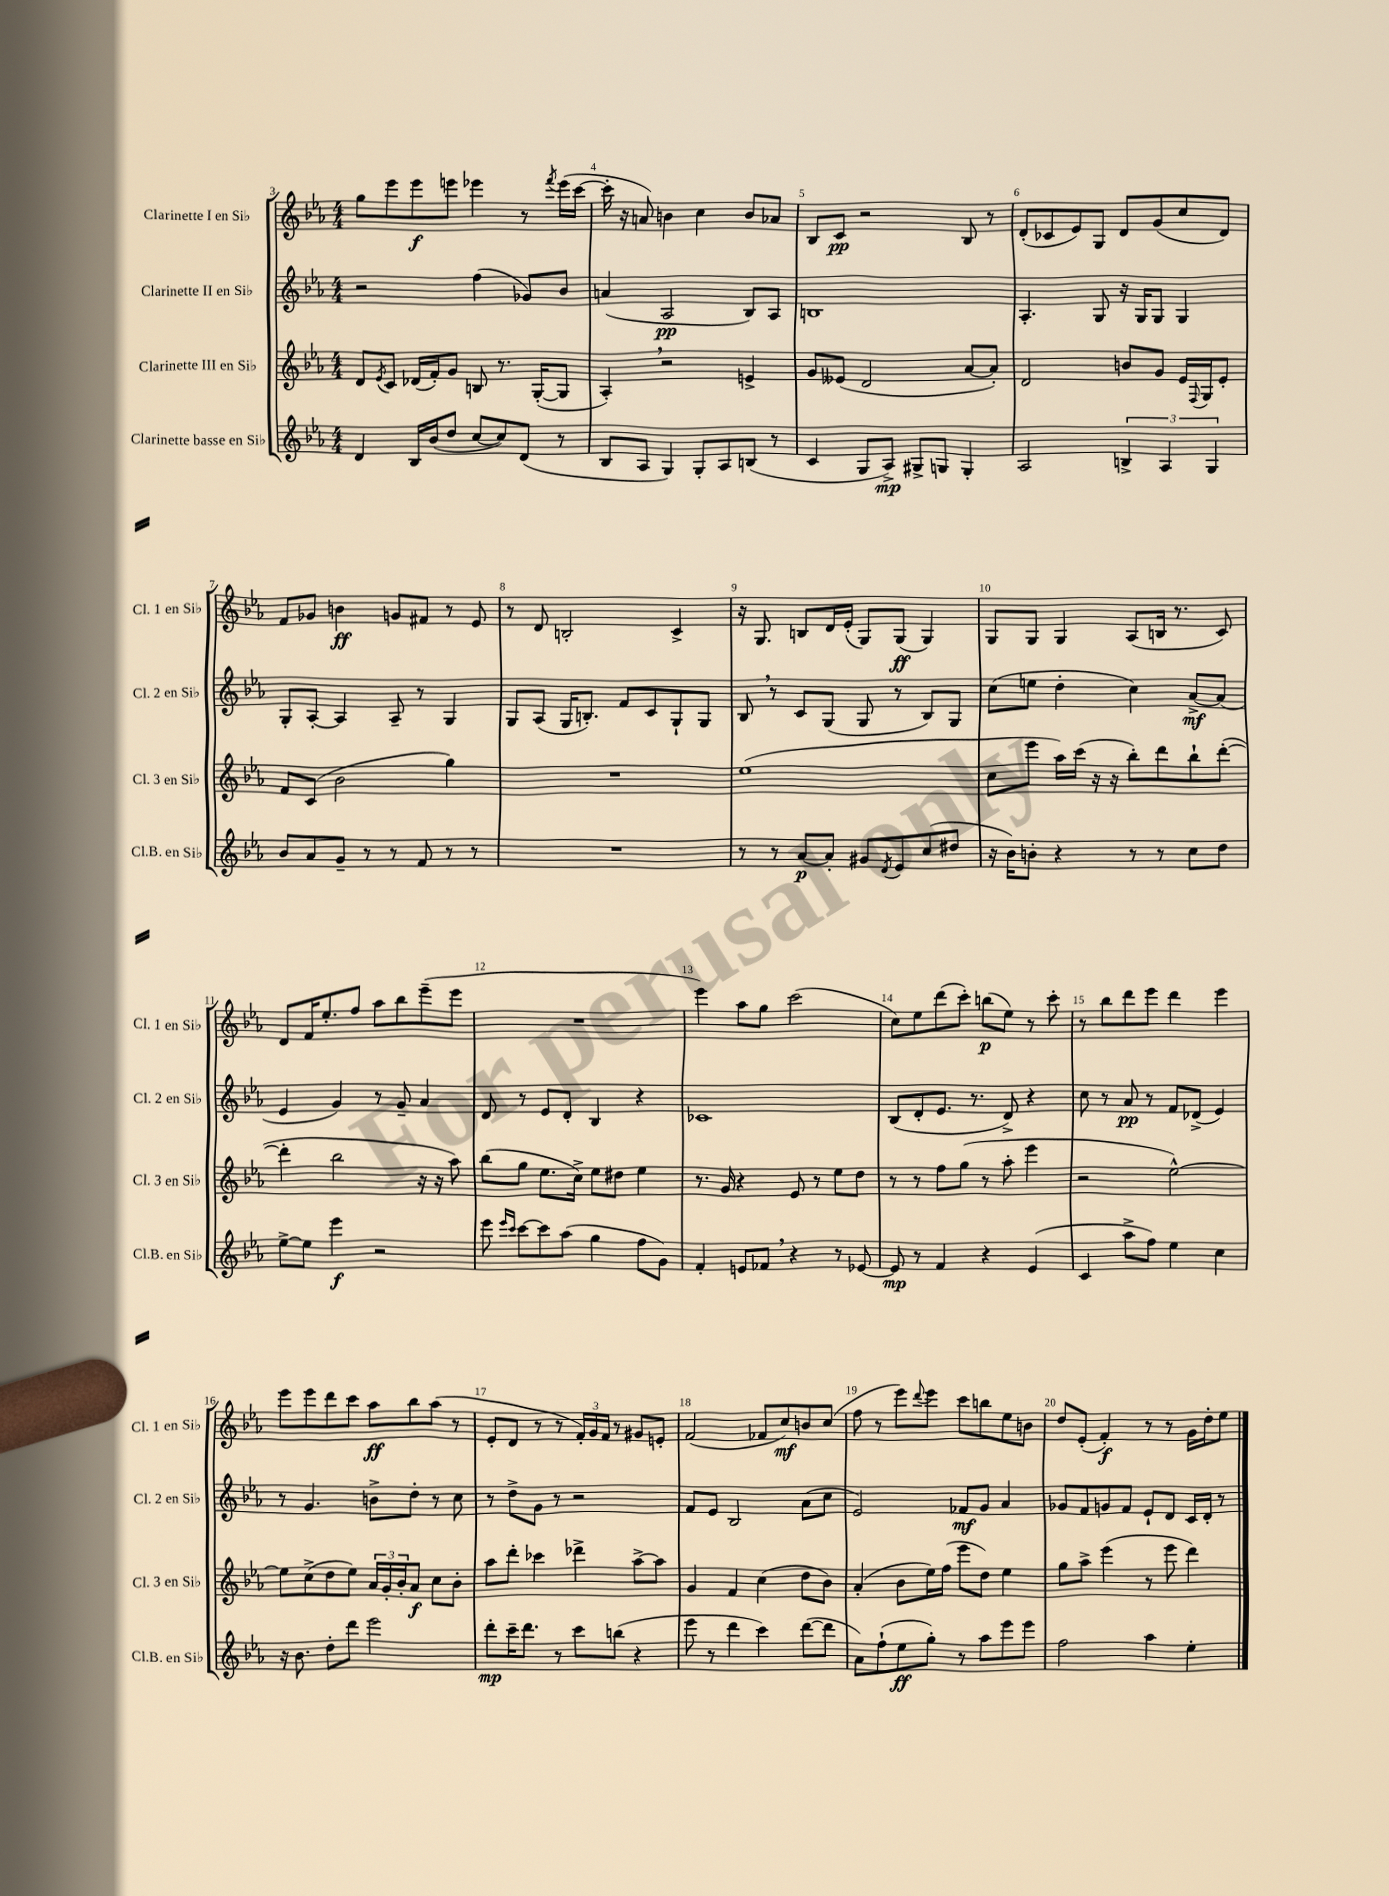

**kern	**dynam	**kern	**dynam	**kern	**dynam	**kern	**dynam
*part4	*part4	*part3	*part3	*part2	*part2	*part1	*part1
*staff4	*staff4	*staff3	*staff3	*staff2	*staff2	*staff1	*staff1
*I"Clarinette basse en Si♭	*	*I"Clarinette III en Si♭	*	*I"Clarinette II en Si♭	*	*I"Clarinette I en Si♭	*
*I'Cl.B. en Si♭	*	*I'Cl. 3 en Si♭	*	*I'Cl. 2 en Si♭	*	*I'Cl. 1 en Si♭	*
*clefG2	*	*clefG2	*	*clefG2	*	*clefG2	*
*k[b-e-a-]	*	*k[b-e-a-]	*	*k[b-e-a-]	*	*k[b-e-a-]	*
*M4/4	*	*M4/4	*	*M4/4	*	*M4/4	*
=3	=3	=3	=3	=3	=3	=3	=3
4d/	.	8d/L	.	2r	.	8gg\L	.
.	.	8qe-/	.	.	.	.	.
.	.	8c/J	.	.	.	8eee-\	.
16B-/LL	.	(16d-X/LL	.	.	.	8eee-\	f
(16b-/J	.	16f'/J)	.	.	.	.	.
8dd/J	.	8g/J	.	.	.	8eeen\J	.
[8cc/L	.	8Bn/	.	(4ff\	.	4eee-X\	.
8cc/])	.	8.r	.	.	.	.	.
(8d/J	.	.	.	8g-X/L)	.	8r	.
.	.	([16G'/KL	.	.	.	.	.
.	.	.	.	.	.	8qfff/	.
8r	.	8G/J]	.	8b-/J	.	(16eee-\LL	.
.	.	.	.	.	.	[16ccc\JJ	.
=4	=4	=4	=4	=4	=4	=4	=4
8B-/L	.	4A-',/)	.	(4an/	.	16ccc'\]	.
.	.	.	.	.	.	16r	.
8A-/J	.	.	.	.	.	8an/)	.
4G/)	.	2r	.	2A-/	pp	4bn\	.
8G'/L	.	.	.	.	.	4cc\	.
8A-/	.	.	.	.	.	.	.
(8Bn/J	.	4en^/	.	8B-/L)	.	8b/L	.
8r	.	.	.	8A-/J	.	8a-X/J	.
=5	=5	=5	=5	=5	=5	=5	=5
4c/	.	8g/L	.	1Bn	.	8B-/L	.
.	.	(8e--X/J	.	.	.	8c/J	pp
8G/L	.	2d/	.	.	.	2r	.
8A-^/J)	mp	.	.	.	.	.	.
8G#X^/L	.	.	.	.	.	.	.
8Gn/J	.	.	.	.	.	.	.
4G'/	.	[8a-/L	.	.	.	8B-/	.
.	.	8a-'/J])	.	.	.	8r	.
=6	=6	=6	=6	=6	=6	=6	=6
2A-/	.	2d/	.	4.A-'/	.	(8d'/L	.
.	.	.	.	.	.	8c-X/	.
.	.	.	.	.	.	8e-/)	.
.	.	.	.	8G/	.	8G/J	.
6Bn^/	.	8bn/L	.	16r	.	8d/L	.
.	.	.	.	16G/KL	.	.	.
.	.	8g/J	.	8G/J	.	(8g/	.
6A-/	.	.	.	.	.	.	.
.	.	16e-/LL	.	4G/	.	8cc/	.
.	.	8qqF/	.	.	.	.	.
.	.	16G/J	.	.	.	.	.
6G/	.	.	.	.	.	.	.
.	.	8e-'/J	.	.	.	8d/J)	.
!!LO:LB:g=z
=7	=7	=7	=7	=7	=7	=7	=7
8b-/L	.	8f/L	.	8G'/L	.	8f/L	.
8a-/	.	(8c/J	.	[8A-'/J	.	8g-X/J	.
8g~/J	.	2b-\	.	4A-/]	.	4bn\	ff
8r	.	.	.	.	.	.	.
8r	.	.	.	8A-~/	.	8gn/L	.
8f/	.	.	.	8r	.	8f#X/J	.
8r	.	4gg\)	.	4G/	.	8r	.
8r	.	.	.	.	.	8e-/	.
=8	=8	=8	=8	=8	=8	=8	=8
1r	.	1r	.	8G/L	.	8r	.
.	.	.	.	(8A-/J	.	8d/	.
.	.	.	.	16G/KL	.	2Bn'/	.
.	.	.	.	8.Bn'/J)	.	.	.
.	.	.	.	8f/L	.	.	.
.	.	.	.	8c/	.	.	.
.	.	.	.	8G`/	.	4c^/	.
.	.	.	.	8G/J	.	.	.
=9	=9	=9	=9	=9	=9	=9	=9
8r	.	(1ee-	.	8B-,/	.	16r	.
.	.	.	.	.	.	8.G/	.
8r	.	.	.	8r	.	.	.
[8a-/L	p	.	.	8c/L	.	8Bn/L	.
8a-'/J]	.	.	.	(8G/J	.	16d/L	.
.	.	.	.	.	.	(16e-'/JJ	.
8g#X/L	.	.	.	8G/	.	8G/L)	.
8qd/	.	.	.	.	.	.	.
8e-/	.	.	.	8r	.	(8G/J	ff
(8cc/	.	.	.	8B-/L)	.	4G/)	.
8dd#X/J	.	.	.	8G/J	.	.	.
=10	=10	=10	=10	=10	=10	=10	=10
16r	.	8cc\L	.	(8cc\L	.	8G/L	.
16b-\KL)	.	.	.	.	.	.	.
8bn'\J	.	8eee-\J	.	8een\J	.	8G/J	.
4r	.	16aa-\LL)	.	4dd'\	.	4G/	.
.	.	(16ccc\JJ	.	.	.	.	.
.	.	16r	.	.	.	.	.
.	.	16r	.	.	.	.	.
8r	.	8bb-'\L)	.	4cc\)	.	(8A-/L	.
8r	.	8ddd\	.	.	.	16Bn/Jk	.
.	.	.	.	.	.	8.r	.
8cc\L	.	8bb-`\	.	[8a-^/L	mf	.	.
8dd\J	.	([8ddd'\J	.	(8a-/J]	.	8c/)	.
!!LO:LB:g=z
=11	=11	=11	=11	=11	=11	=11	=11
[8ee-^\L	.	4ddd'\]	.	4e-/	.	8d/L	.
8ee-\J]	.	.	.	.	.	16f/K	.
.	.	.	.	.	.	8.ee-'/	.
4eee-\	f	2bb-\	.	4g/)	.	.	.
.	.	.	.	.	.	8ff/J	.
2r	.	.	.	8r	.	8aa-\L	.
.	.	.	.	8g~/	.	8bb-\	.
.	.	16r	.	4a-/	.	(8eee-~\	.
.	.	16r	.	.	.	.	.
.	.	8aa-\)	.	.	.	8eee-\J	.
=12	=12	=12	=12	=12	=12	=12	=12
8eee-\	.	(8bb-\L	.	8d/	.	1r	.
16qqeee-/LL	.	.	.	.	.	.	.
16qqccc/JJ	.	.	.	.	.	.	.
[8ccc\L	.	8gg\J	.	8r	.	.	.
8ccc\]	.	8.ee-\L	.	8e-/L	.	.	.
(8aa-\J	.	.	.	8d'/J	.	.	.
.	.	16cc^\Jk)	.	.	.	.	.
4gg\	.	8ee-\L	.	4B-/	.	.	.
.	.	8dd#X\J	.	.	.	.	.
8ff\L	.	4ee-\	.	4r	.	.	.
8g\J)	.	.	.	.	.	.	.
=13	=13	=13	=13	=13	=13	=13	=13
4f'/	.	8.r	.	1c-X	.	4eee-\)	.
.	.	16g/	.	.	.	.	.
8en/L	.	4r	.	.	.	8aa-\L	.
8f-X,/J	.	.	.	.	.	8gg\J	.
4r	.	8e-/	.	.	.	(2ccc\	.
.	.	8r	.	.	.	.	.
8r	.	8ee-\L	.	.	.	.	.
[8e-X/	.	8dd\J	.	.	.	.	.
=14	=14	=14	=14	=14	=14	=14	=14
8e-/]	mp	8r	.	(8B-/L	.	8cc\L)	.
8r	.	8r	.	8d'/	.	8ee-\	.
4f/	.	8ff\L	.	8.e-/J	.	(8ddd\	.
.	.	(8gg\J	.	.	.	8ccc'\J)	.
.	.	.	.	8.r	.	.	.
4r	.	8r	.	.	.	(8bbn\L	p
.	.	8aa-'\	.	8d^/)	.	8ee-\J)	.
(4e-/	.	4eee-\	.	4r	.	8r	.
.	.	.	.	.	.	8ccc'\	.
=15	=15	=15	=15	=15	=15	=15	=15
4c/	.	2r	.	8cc\	.	8r	.
.	.	.	.	8r	.	8bb-\L	.
8aa-^\L	.	.	.	8a-/	pp	8ddd\	.
8ff\J)	.	.	.	8r	.	8eee-\J	.
4ee-\	.	[2ee-^^\)	.	8f/L	.	4ddd\	.
.	.	.	.	(8d-X^/J	.	.	.
4cc\	.	.	.	4e-/)	.	4eee-\	.
!!LO:LB:g=z
=16	=16	=16	=16	=16	=16	=16	=16
16r	.	8ee-\L]	.	8r	.	8eee-\L	.
8.b-\	.	.	.	.	.	.	.
.	.	(8cc^\	.	4.g/	.	8eee-\	.
8dd'\L	.	8dd\	.	.	.	8ddd\	.
8ddd\J	.	8ee-\J)	.	.	.	8ccc\J	.
2eee-\	.	24a-/LL	.	8bn^\L	.	8aa-\L	ff
.	.	24g'/	.	.	.	.	.
.	.	24b-'/J	.	.	.	.	.
.	.	8a-/J	f	8dd'\J	.	8bb-\	.
.	.	8cc\L	.	8r	.	(8aa-\J	.
.	.	8b-'\J	.	8cc\	.	8r	.
=17	=17	=17	=17	=17	=17	=17	=17
8ddd'\L	mp	8aa-\L	.	8r	.	8e-'/L	.
16ccc~\K	.	8ddd'\J	.	8dd^\L	.	8d/J	.
8.ddd\J	.	.	.	.	.	.	.
.	.	4ccc-X\	.	8g\J	.	8r	.
8r	.	.	.	8r	.	8r	.
8ccc\L	.	4ddd-X^\	.	2r	.	24f'/LL)	.
.	.	.	.	.	.	24g/	.
.	.	.	.	.	.	24f/JJ	.
(8bbn\J	.	.	.	.	.	8r	.
4r	.	[8aa-^\L	.	.	.	8g#X/L	.
.	.	8aa-\J]	.	.	.	8en'/J	.
=18	=18	=18	=18	=18	=18	=18	=18
8eee-\	.	4g/	.	8f/L	.	(2f/	.
8r	.	.	.	8e-/J	.	.	.
4ddd\	.	4f/	.	2B-/	.	.	.
4ccc\)	.	(4cc\	.	.	.	8f-X/L	.
.	.	.	.	.	.	8cc/)	mf
([8ddd\L	.	8dd\L	.	(8a-\L	.	8bn/	.
8ddd\J]	.	8b-\J)	.	8cc\J	.	(8cc/J	.
=19	=19	=19	=19	=19	=19	=19	=19
8a-\L)	.	(4a-'/	.	2e-/)	.	8ff\	.
(8ff`\	.	.	.	.	.	8r	.
8ee-\	ff	8b-\L	.	.	.	8eee-\L)	.
.	.	.	.	.	.	8qqddd/	.
8gg'\J)	.	16ee-\L)	.	.	.	8eee-\J	.
.	.	(16ff\JJ	.	.	.	.	.
8r	.	8eee-\L	.	8f-X/L	mf	8ccc\L	.
8aa-\L	.	8dd\J)	.	8g/J	.	8bbn\	.
8eee-\	.	4ee-\	.	4a-/	.	8ee-\	.
8eee-\J	.	.	.	.	.	8bn\J	.
=20	=20	=20	=20	=20	=20	=20	=20
2ff\	.	8gg\L	.	8g-X/L	.	8dd/L	.
.	.	8aa-^\J	.	8f/	.	(8e-'/J	.
.	.	(4eee-\	.	8gn/	.	4f'/)	f
.	.	.	.	8f/J	.	.	.
4aa-\	.	8r	.	8e-`/L	.	8r	.
.	.	8eee-\	.	8d/J	.	8r	.
4ee-'\	.	4ddd\)	.	16c/LL	.	16g\LL	.
.	.	.	.	16d'/JJ	.	16dd'\J	.
.	.	.	.	8r	.	8ee-\J	.
==	==	==	==	==	==	==	==
*-	*-	*-	*-	*-	*-	*-	*-
